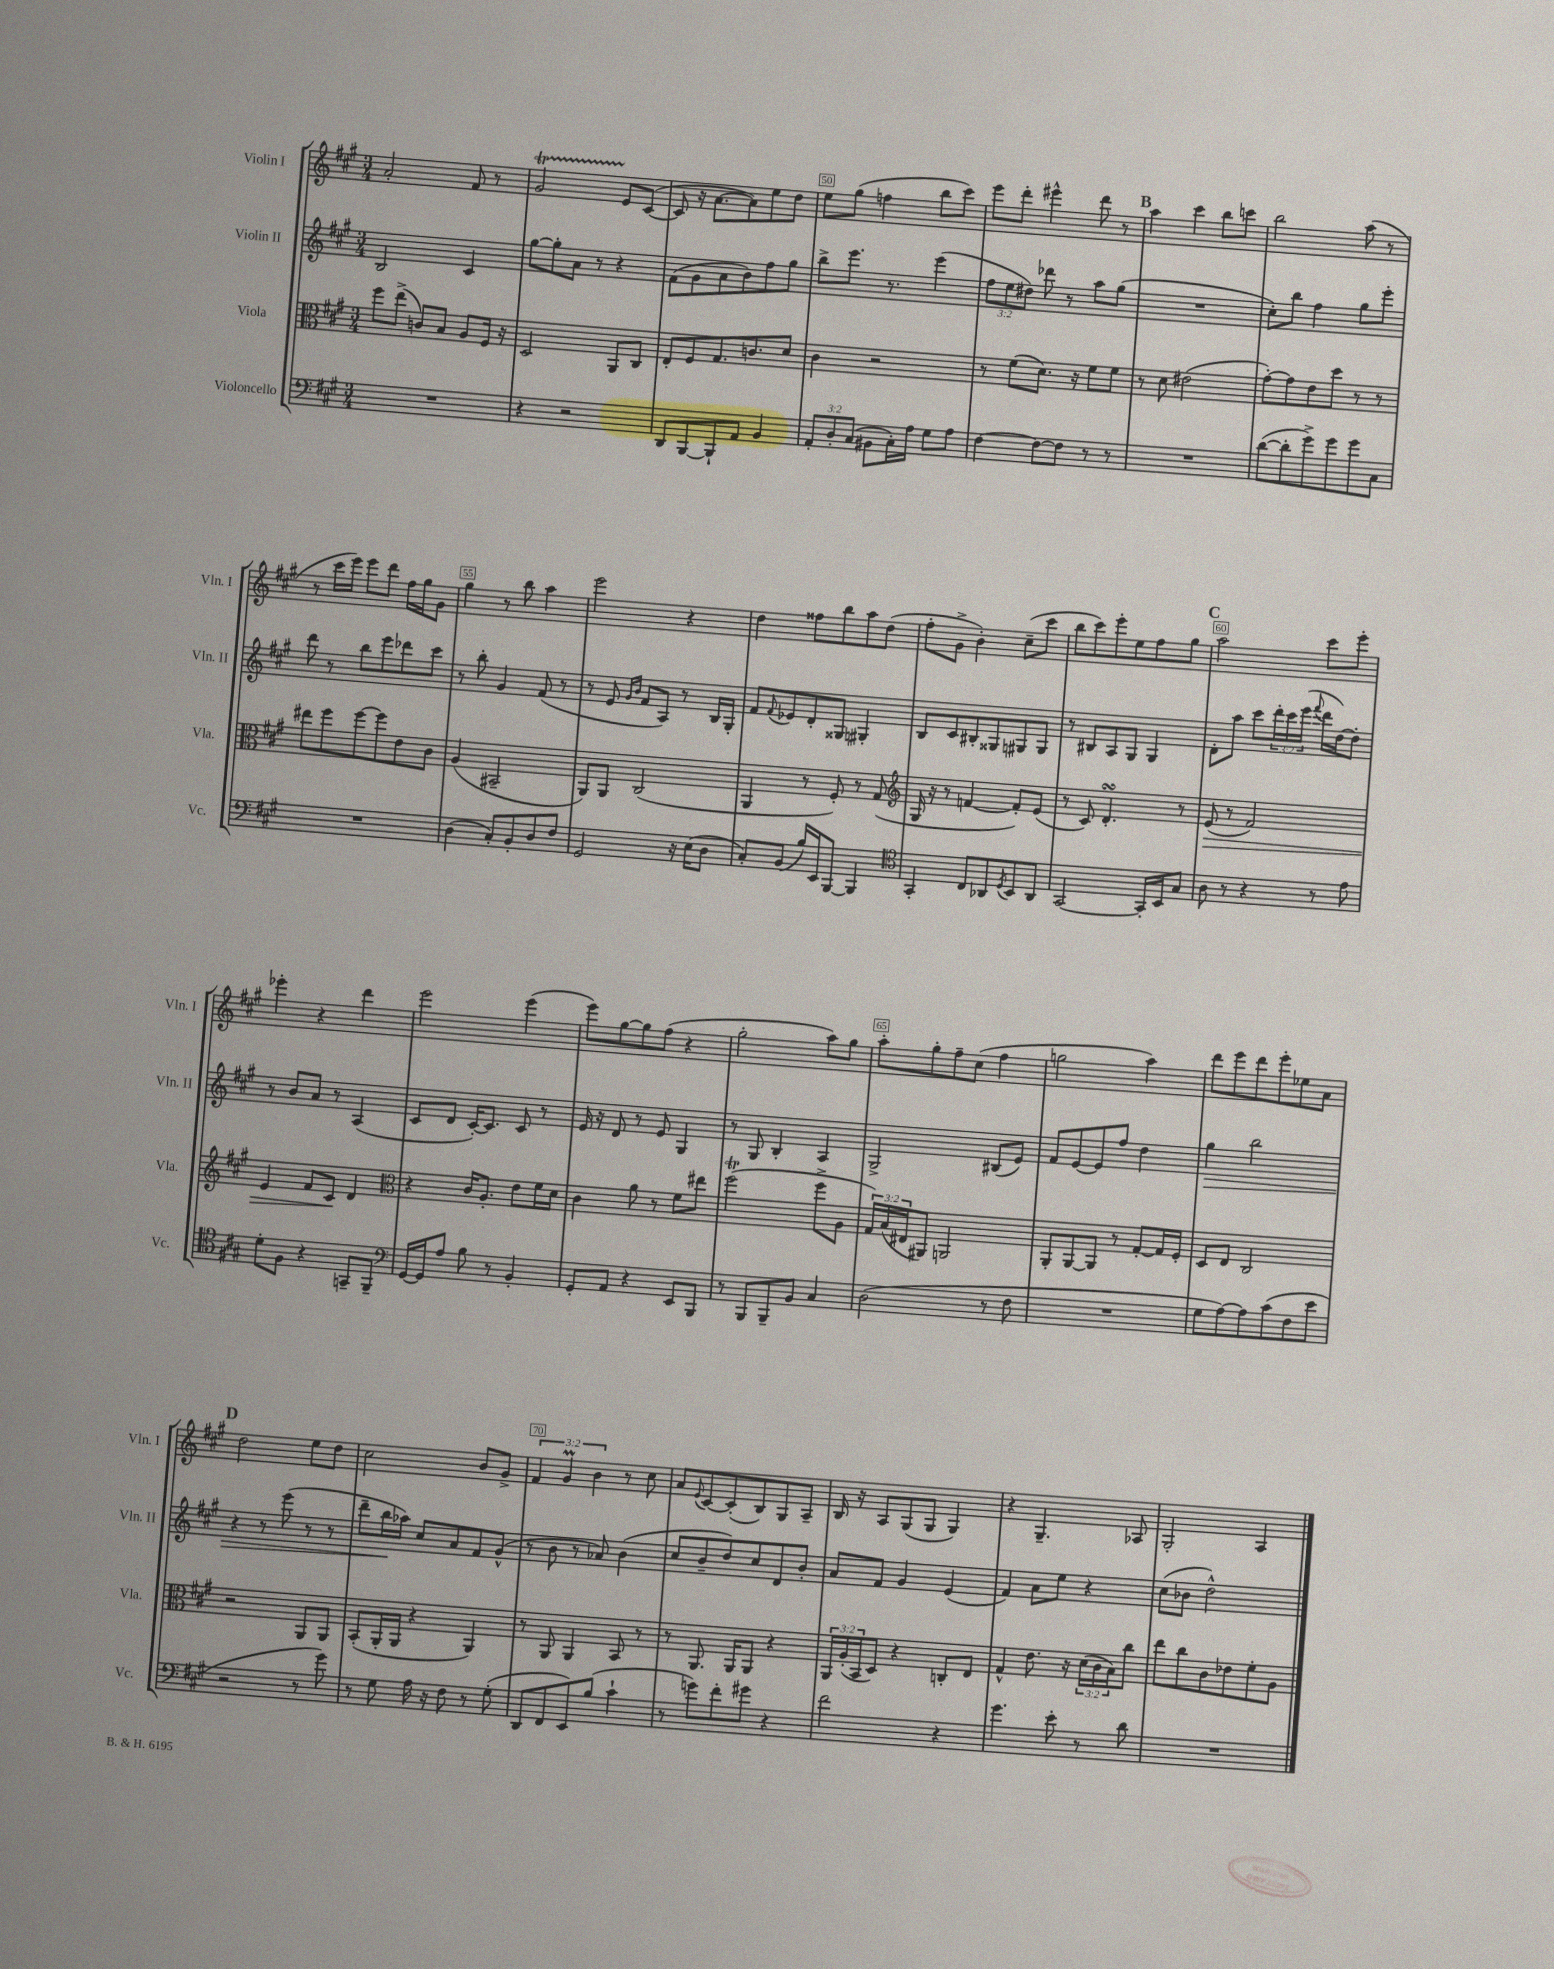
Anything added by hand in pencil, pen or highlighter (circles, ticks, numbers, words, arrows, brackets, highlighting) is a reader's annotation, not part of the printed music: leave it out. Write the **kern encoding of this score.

**kern	**kern	**kern	**kern
*staff4	*staff3	*staff2	*staff1
*clefF4	*clefC3	*clefG2	*clefG2
*k[f#c#g#]	*k[f#c#g#]	*k[f#c#g#]	*k[f#c#g#]
*M3/4	*M3/4	*M3/4	*M3/4
2.r	8ff#	2B	2a'
.	(8ee^	.	.
.	8c)	.	.
.	8B	.	.
.	8A	4c#	8f#
.	16F#	.	8r
.	16r	.	.
=	=	=	=
4r	2D	[8gg#	2g#
.	.	8gg#']	.
2r	.	8a	.
.	.	8r	.
.	8AA	4r	8e
.	8C#	.	([8c#
=	=	=	=
8DD	8E'	(8f#	8c#]
[8BBB	8F#	8g#	16r
.	.	.	[8.a
8BBB`]	8.G#	8a	.
8AA	.	8b)	8a])
.	8.c	.	.
4BB	.	8ff#	8ee
.	8d	8gg#	8dd
=	=	=	=
12AA'	4c#	8bb^	8ee
12D'	.	.	.
.	.	8.eee	(8gg#
(12C#	.	.	.
8BB#	2r	.	4ff
.	.	8.r	.
16C#')	.	.	.
16A	.	.	.
8G#	.	(4eee	8bb
8A	.	.	8ccc#)
=	=	=	=
[4F#	8r	12ff#	8eee
.	.	12ee	.
.	(8f#	.	8ddd'
.	.	12dd#)	.
8F#_	8.d)	8ddd-	4eee#^^
8F#]	.	8r	.
.	16r	.	.
8r	8f#	8aa	8ddd
8r	8f#	(8gg#	8r
=	=	=	=
2.r	8r	2.r	4aa
.	8d	.	.
.	(2e#	.	4ccc#
.	.	.	8bb
.	.	.	8ccc
=	=	=	=
([8d	[8g#')	8cc#')	2bb
8d']	8g#]	8bb	.
8g#^)	8e	4ff#	.
8g#	8dd	.	.
8g#	8r	8gg#	(8aa
8C#	8r	8eee'	8r
=	=	=	=
2.r	8ee#	8ddd	8r
.	8ff#	8r	16ccc#
.	.	.	16eee)
.	[8ff#	8bb	8eee
.	8ff#]	8eee	8ddd
.	8e	8ddd-	16ff#
.	.	.	16gg#
.	8c#	8ccc#	8g#
=	=	=	=
(4D	(4A	8r	4gg#
.	.	8bb'	.
8C#')	2BB#~	4g#	8r
8BB'	.	.	8bb
8D	.	(8f#	4aa
8F#	.	8r	.
=	=	=	=
2GG#	8AA)	8r	2eee
.	8AA	8e	.
.	.	16qqg#	.
.	.	16qqb	.
.	(2C#	8f#	.
.	.	8A)	.
16r	.	8r	4r
(16E	.	.	.
8D	.	16B	.
.	.	16G#'	.
=	=	=	=
8C#')	4AA	8f#	4dd
.	.	8qqf#	.
(8BB	.	8e-	.
16B)	8r	8d'	8ff##
16EE	.	.	.
[8BBB	8F#')	8G##	8bb
4BBB]	8r	4G#'	8aa
.	(8G#	.	(8dd
=	=	=	=
*clefC4	*clefG2	*	*
4GG#'	16G#	8B	8ff#'
.	16r	.	.
.	8r	8c#	8g#^
8C#	[4f	8B#'	4b')
8AA-	.	8G##	.
8qD	.	.	.
8BB	8f'])	8G#	(8cc#~
8AA-	(8e	8G#	8ccc#
=	=	=	=
[2GG#	8r	8r	8bb
.	8c#)	8B#	8ccc#)
.	4.d'	8A	8eee'
.	.	8G#	8ee
16GG#']	.	4G#	8ff#
16BB	.	.	.
8G#	8r	.	8gg#
=	=	=	=
8A	(8e	8d'	2aa
8r	8r	8aa	.
4r	2f#)	8ccc#	.
.	.	24ddd'	.
.	.	24ccc#	.
.	.	(24eee	.
.	.	8qqfff#	.
8r	.	16ddd	8ccc#
.	.	[16dd)	.
8e	.	8dd']	8eee'
=	=	=	=
8d'	4e	8r	4eee-'
8F#	.	8b	.
4r	8f#	8a	4r
.	8c#	8r	.
8GG~	4d	(4A	4ddd
8FF#~	.	.	.
=	=	=	=
*clefF4	*clefC3	*	*
[16GG#	4r	8c#	2eee
16GG#]	.	.	.
8A	.	8d	.
8B	16c#	[16c#')	.
.	8.A'	8.c#]	.
8r	.	.	.
4BB'	8e	8c#	(4eee
.	16f#	8r	.
.	16d	.	.
=	=	=	=
8GG#'	4c#	16e	8eee)
.	.	16r	.
8AA	.	8d	[8gg#
4r	8a	8r	8gg#]
.	8r	8e	(8ff#
8EE	8f#	4G#	4r
8BBB	8ee#	.	.
=	=	=	=
8r	(2ff#	8r	2gg#'
8BBB	.	8G#	.
8BBB~	.	4B'	.
8BB	.	.	.
4C#	8ff#^	4A	8aa)
.	8A	.	8gg#
=	=	=	=
(2D	24G#)	2G#^	8aa'
.	(24B	.	.
.	24E#	.	.
.	8AA#)	.	8gg#'
.	2AA	.	8ff#~
.	.	.	(8cc#
8r	.	(8B#	4ff#
8F#	.	8e)	.
=	=	=	=
2.r	8AA'	8f#	2gg
.	[8AA	[8e	.
.	8AA]	8e]	.
.	8r	8ff#	.
.	[8G#'	4dd	4aa)
.	16G#]	.	.
.	16F#'	.	.
=	=	=	=
8G#	8D	4gg#	8ddd
[8A)	8E	.	8eee
8A]	2C#	2bb	8ddd
(8c#	.	.	8eee'
8F#	.	.	8ee-
8e	.	.	8a
=	=	=	=
2r	2r	4r	2dd
.	.	8r	.
.	.	(8eee	.
8r	8AA	8r	8ee
8g#)	8AA	8r	8dd
=	=	=	=
8r	(8BB'	8ddd~	2cc#
8G#	16AA'	16bb	.
.	16AA	16aa-)	.
16A	4r	8cc#	.
16r	.	.	.
8F#	.	8a	.
8r	4AA)	8f#	8b
(8G#'	.	(8g#^^	8g#^
=	=	=	=
8DD	8r	8r	6f#
8FF#	8AA	8b	.
.	.	.	6g#
8EE)	4AA	8r	.
.	.	.	6b
(8B	.	8a-)	.
4c#`	8BB	(4b	8r
.	8r	.	8cc#
=	=	=	=
8r	8r	8cc#	8a
.	.	.	8qqe
8g)	8.AA	8b~	[8c#
8f#'	.	8dd)	(8c#']
.	16AA	.	.
8g#	8AA	8cc#	8B)
4r	4r	8d	8G#
.	.	8b'	8A~
=	=	=	=
2f#	24AA	8a	16B
.	(24A'	.	.
.	.	.	16r
.	24BB	.	.
.	8D)	8f#	8A
.	4r	4g#	(8G#
.	.	.	8G#
4r	8C'	(4e	4G#)
.	8E	.	.
=	=	=	=
4.g#	4G#^^	4f#)	4r
.	8.e	8a	4.G#~
8e'	.	8ee	.
.	16r	.	.
8r	(24d	4r	.
.	24c#	.	.
.	24B)	.	.
8d	8cc#	.	8A-
=	=	=	=
2.r	8ee	(8cc#	2G#'
.	8cc#	8b-	.
.	8c#	2dd^^)	.
.	8e-	.	.
.	8f#'	.	4A
.	8A	.	.
==	==	==	==
*-	*-	*-	*-
